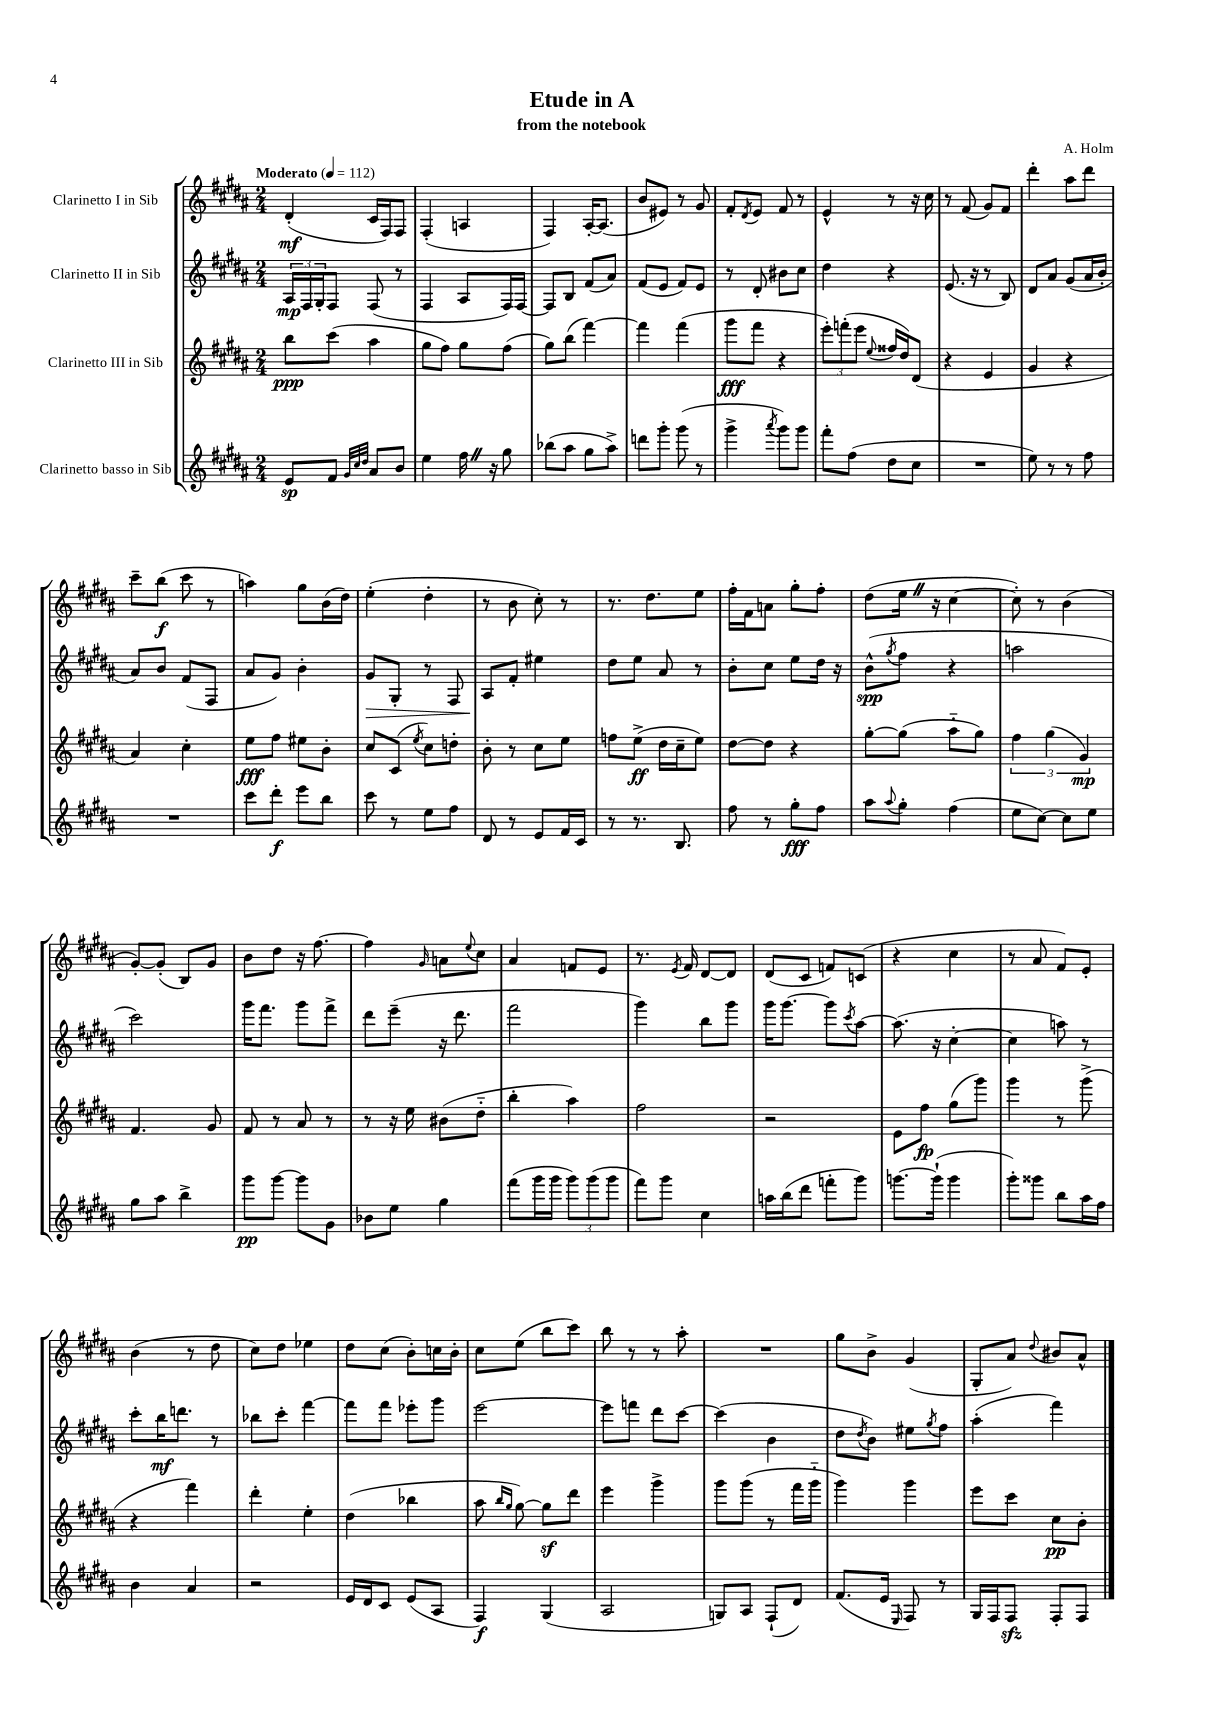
\header { title = "Etude in A" composer = "A. Holm" subtitle = "from the notebook" }
<<
\new StaffGroup <<
\new Staff = "s0" \with { instrumentName = "Clarinetto I in Sib" } {
    \clef treble \key b \major \numericTimeSignature \time 2/4 \tempo "Moderato" 4 = 112
    dis'4-.\mf( cis'16 fis16) fis8 |
    fis4-.( a4 |
    fis4) ais16~-. ais8.( |
    b'8 eis'8) r8 gis'8 |
    fis'8-. \acciaccatura { dis'8 } e'8 fis'8 r8 |
    e'4-^ r8 r16 cis''16 |
    r8 fis'8( gis'8) fis'8 |
    dis'''4-. ais''8 dis'''8 |
    cis'''8-- b''8\f( cis'''8 r8 |
    a''4) gis''8 b'16( dis''16) |
    e''4-.( dis''4-. |
    r8 b'8 cis''8-.) r8 |
    r8. dis''8. e''8 |
    fis''16-. fis'16 a'8 gis''8-. fis''8-. |
    dis''8( e''16 \once \override BreathingSign.text = \markup { \musicglyph "scripts.caesura.straight" } \breathe r16 cis''4~ |
    cis''8-.) r8 b'4( |
    gis'8~-.) gis'8-.( b8) gis'8 |
    b'8 dis''8 r16 fis''8.~ |
    fis''4 \grace { gis'16 } a'8 \appoggiatura { e''8 } cis''8 |
    ais'4 f'8 e'8 |
    r8. \acciaccatura { e'8 } fis'16 dis'8~ dis'8 |
    dis'8( cis'8 f'8) c'8( |
    r4 cis''4 |
    r8 ais'8 fis'8) e'8-. |
    b'4( r8 dis''8 |
    cis''8) dis''8 ees''4 |
    dis''8 cis''8( b'8-.) c''16 b'16-. |
    cis''8 e''8( b''8 cis'''8) |
    b''8 r8 r8 ais''8-. |
    R2 |
    gis''8 b'8-> gis'4( |
    gis8-. ais'8) \appoggiatura { dis''8 } bis'8 ais'8-^ \bar "|." |
}
\new Staff = "s1" \with { instrumentName = "Clarinetto II in Sib" } {
    \clef treble \key b \major \numericTimeSignature \time 2/4
    \tuplet 3/2 { ais16\mp fis16 gis16-. } fis8 fis8( r8 |
    fis4 ais8 fis16) fis16~ |
    fis8 b8 fis'8( ais'8) |
    fis'8( e'8 fis'8) e'8 |
    r8 dis'8-. bis'8 cis''8 |
    dis''4 r4 |
    e'8.( r16 r8 b8) |
    dis'8 ais'8 gis'8( ais'16 b'16-. |
    ais'8) b'8 fis'8( fis8 |
    ais'8 gis'8) b'4-. |
    gis'8\> gis8-. r8 fis8 |
    ais8\! fis'8-. eis''4 |
    dis''8 e''8 ais'8 r8 |
    b'8-. cis''8 e''8 dis''16 r16 |
    b'8-^\spp( \acciaccatura { gis''8 } fis''8 r4 |
    a''2 |
    cis'''2) |
    gis'''16 fis'''8. gis'''8 fis'''8-> |
    dis'''8 e'''8--( r16 dis'''8. |
    fis'''2 |
    gis'''4) b''8 gis'''8 |
    gis'''16 gis'''8.~ gis'''8 \acciaccatura { cis'''8 } ais''8~ |
    ais''8.( r16 cis''4~-. |
    cis''4 a''8) r8 |
    cis'''8-. b''16\mf d'''8. r8 |
    bes''8 cis'''8-. fis'''4~ |
    fis'''8 fis'''8 ees'''8-. gis'''8 |
    e'''2~ |
    e'''8 f'''8 dis'''8 cis'''8~ |
    cis'''4( b'4 |
    dis''8 \acciaccatura { dis''8 } b'8) eis''8 \acciaccatura { gis''8 } fis''8 |
    ais''4-.( fis'''4) \bar "|." |
}
\new Staff = "s2" \with { instrumentName = "Clarinetto III in Sib" } {
    \clef treble \key b \major \numericTimeSignature \time 2/4
    b''8\ppp cis'''8( ais''4 |
    gis''8 fis''8) gis''8 fis''8( |
    gis''8) b''8( fis'''4~) |
    fis'''4 fis'''4( |
    gis'''8\fff fis'''8 r4 |
    \tuplet 3/2 { e'''8-.) f'''8-.( e'''8 } \appoggiatura { e''8 } fisis''16 dis''16) dis'8( |
    r4 e'4 |
    gis'4 r4 |
    ais'4) cis''4-. |
    e''8\fff fis''8 eis''8 b'8-. |
    cis''8 cis'8( \acciaccatura { e''8 } cis''8) d''8-. |
    b'8-. r8 cis''8 e''8 |
    f''8 e''8->\ff( dis''16 cis''16-- e''8) |
    dis''8~ dis''8 r4 |
    gis''8~-. gis''8( ais''8-_ gis''8) |
    \tuplet 3/2 { fis''4 gis''4( gis'4\mp) } |
    fis'4. gis'8 |
    fis'8 r8 ais'8 r8 |
    r8 r16 e''16 bis'8( dis''8-_ |
    b''4-. ais''4) |
    fis''2 |
    r2 |
    e'8 fis''8\fp gis''8( gis'''8) |
    gis'''4 r8 gis'''8->( |
    r4 fis'''4) |
    dis'''4-. e''4-. |
    dis''4( bes''4 |
    ais''8 \grace { b''16 gis''16 } gis''8~) gis''8\sf dis'''8 |
    e'''4 gis'''4-> |
    gis'''8 gis'''8( r8 fis'''16 gis'''16-_ |
    gis'''4) gis'''4 |
    e'''8 cis'''8 cis''8\pp b'8-. \bar "|." |
}
\new Staff = "s3" \with { instrumentName = "Clarinetto basso in Sib" } {
    \clef treble \key b \major \numericTimeSignature \time 2/4
    e'8\sp fis'8 \grace { gis'32 cis''32 dis''32 } ais'8 b'8 |
    e''4 fis''16 \once \override BreathingSign.text = \markup { \musicglyph "scripts.caesura.straight" } \breathe r16 gis''8 |
    bes''8( ais''8 gis''8 ais''8->) |
    d'''8 gis'''8-. gis'''8( r8 |
    gis'''4-> \acciaccatura { ais'''8 } gis'''8) gis'''8 |
    fis'''8-. fis''8( dis''8 cis''8 |
    R2 |
    e''8) r8 r8 fis''8 |
    R2 |
    cis'''8 dis'''8-.\f e'''8 b''8 |
    cis'''8 r8 e''8 fis''8 |
    dis'8 r8 e'8 fis'16 cis'16 |
    r8 r8. b8. |
    fis''8 r8 gis''8-.\fff fis''8 |
    ais''8 \appoggiatura { ais''8 } gis''8-. fis''4( |
    e''8 cis''8~) cis''8 e''8 |
    gis''8 ais''8 b''4-> |
    gis'''8\pp gis'''8~ gis'''8 gis'8 |
    bes'8 e''8 gis''4 |
    fis'''8( gis'''16 gis'''16 \tuplet 3/2 { gis'''8) gis'''8( gis'''8 } |
    fis'''8) gis'''8 cis''4 |
    a''16 b''16( dis'''8 f'''8-. gis'''8) |
    g'''8.~ g'''16-!( g'''4 |
    gis'''8-.) gisis'''8 b''8 ais''16 fis''16 |
    b'4 ais'4 |
    r2 |
    e'16 dis'16 cis'8 e'8( ais8 |
    fis4\f) gis4( |
    ais2 |
    g8) ais8 fis8-!( dis'8) |
    fis'8.( e'16 \grace { e16 } fis8) r8 |
    gis16 fis16 fis8\sfz fis8-. fis8 \bar "|." |
}
>>
>>
\layout { \context { \Score \remove "Bar_number_engraver" } }
